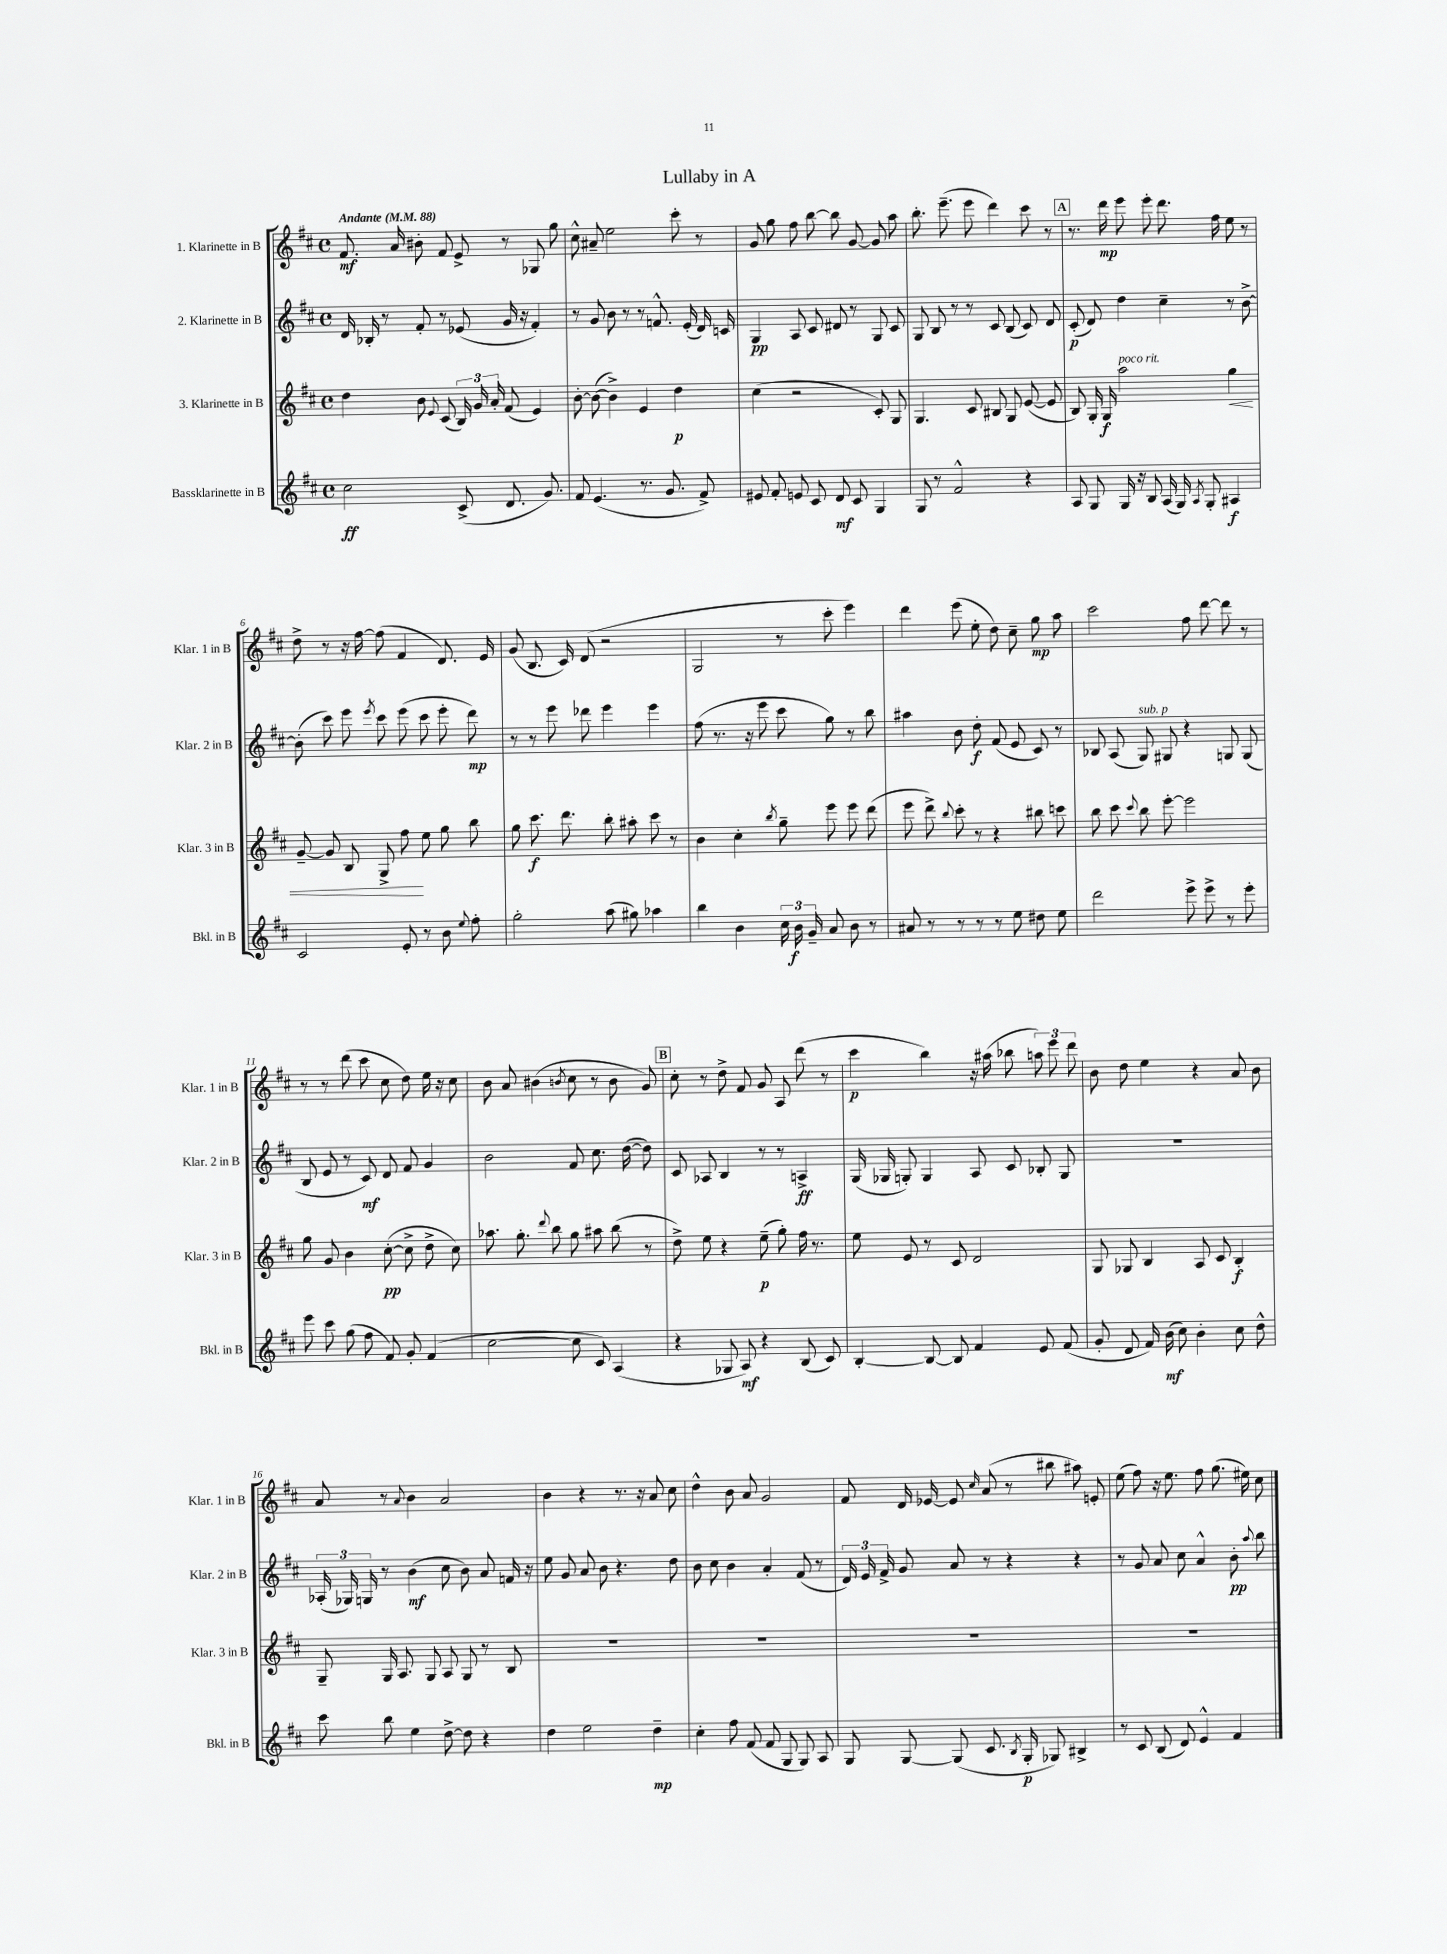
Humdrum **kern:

**kern	**dynam	**kern	**dynam	**kern	**dynam	**kern	**dynam
*part4	*part4	*part3	*part3	*part2	*part2	*part1	*part1
*staff4	*staff4	*staff3	*staff3	*staff2	*staff2	*staff1	*staff1
*I"Bassklarinette in B	*	*I"3. Klarinette in B	*	*I"2. Klarinette in B	*	*I"1. Klarinette in B	*
*I'Bkl. in B	*	*I'Klar. 3 in B	*	*I'Klar. 2 in B	*	*I'Klar. 1 in B	*
*clefG2	*	*clefG2	*	*clefG2	*	*clefG2	*
*k[f#c#]	*	*k[f#c#]	*	*k[f#c#]	*	*k[f#c#]	*
*M4/4	*	*M4/4	*	*M4/4	*	*M4/4	*
*met(c)	*	*met(c)	*	*met(c)	*	*met(c)	*
*MM88	*	*MM88	*	*MM88	*	*MM88	*
=1	=1	=1	=1	=1	=1	=1	=1
!	!	!	!	!	!	!LO:TX:a:B:t=Andante	!
2cc#\	ff	4dd\	.	16d/	.	8.f#/	mf
.	.	.	.	16B-X'/	.	.	.
.	.	.	.	8r	.	.	.
.	.	.	.	.	.	16a/	.
.	.	8b\	.	8f#'/	.	8b#X'\	.
.	.	8qqe/	.	.	.	.	.
.	.	(8c#/	.	8r	.	8f#/	.
(8c#^/	.	24B/)	.	(8e-X/	.	8e^/	.
.	.	24g/	.	.	.	.	.
.	.	24a'/	.	.	.	.	.
8.d/	.	(8f#/	.	16g/	.	8r	.
.	.	.	.	16r	.	.	.
.	.	4e/)	.	4f#'/)	.	8G-X/	.
8.g/)	.	.	.	.	.	.	.
.	.	.	.	.	.	8gg\	.
=2	=2	=2	=2	=2	=2	=2	=2
8f#/	.	[8b'\	.	8r	.	8cc#^^\	.
(4.e/	.	(8b\_	.	8g/	.	8a#X~/	.
.	.	4b^\])	.	8b\	.	2ee\	.
.	.	.	.	8r	.	.	.
8.r	.	4e/	.	8r	.	.	.
.	.	.	.	8.fn^^/	.	.	.
8.g/	.	.	.	.	.	.	.
.	.	4dd\	p	.	.	8ccc#'\	.
.	.	.	.	(16e'/	.	.	.
8f#^/)	.	.	.	16d/)	.	8r	.
.	.	.	.	16cn/	.	.	.
=3	=3	=3	=3	=3	=3	=3	=3
8e#X/	.	(4cc#\	.	4G/	pp	8g/	.
8f#'/	.	.	.	.	.	8gg\	.
8en/	.	2r	.	8A/	.	8ff#\	.
8c#/	.	.	.	8c#/	.	[8bb\	.
8d/	mf	.	.	8d#X/	.	8bb\]	.
8c#/	.	.	.	8r	.	[8g/	.
4G/	.	8c#'/)	.	8G/	.	8g/]	.
.	.	8G/	.	8c#/	.	8aa\	.
=4	=4	=4	=4	=4	=4	=4	=4
8G/	.	4.G/	.	8G/	.	8.bb'\	.
8r	.	.	.	8B/	.	.	.
.	.	.	.	.	.	(8.eee~\	.
2f#^^/	.	.	.	8r	.	.	.
.	.	8c#/	.	8r	.	8eee\	.
.	.	8B#X/	.	8c#/	.	4ddd\)	.
.	.	8G/	.	(8B/	.	.	.
4r	.	([8e/	.	8c#/)	.	8ccc#\	.
.	.	8e/]	.	8d/	.	8r	.
!!LO:REH:place=s1:t=A
=5	=5	=5	=5	=5	=5	=5	=5
8A/	.	8B/)	.	(8c#'/	p	8.r	.
8G/	.	16G'/	.	8d/)	.	.	.
.	.	16G/	f	.	.	16ddd\	mp
!	!	!LO:TX:a:i:t=poco rit.	!	!	!	!	!
16G/	.	2aa\	.	4dd\	.	8eee\	.
16r	.	.	.	.	.	.	.
8B/	.	.	.	.	.	8eee'\	.
(16A/	.	.	.	4cc#~\	.	8.ddd\	.
16G/)	.	.	.	.	.	.	.
8qA/	.	.	.	.	.	.	.
8G'/	.	.	.	.	.	.	.
.	.	.	.	.	.	16ff#\	.
!	!	!	!LO:HP:b	!	!	!	!
4A#X/	f	4gg\	<	8r	.	8ee\	.
.	.	.	.	[8b^\	.	8r	.
!!LO:LB:g=z
=6	=6	=6	=6	=6	=6	=6	=6
2c#/	.	[8g~/	.	(8b'\]	.	8dd^\	.
.	.	8g/]	.	8ccc#\)	.	8r	.
.	.	8B/	.	8eee\	.	16r	.
.	.	.	.	.	.	[16ff#\	.
.	.	.	.	8qeee/	.	.	.
.	.	8G^/	.	8ccc#\	.	(8ff#\]	.
8e'/	.	8ff#\	.	(8eee\	.	4f#/	.
8r	.	8ee\	[	8ccc#\	.	.	.
8b\	.	8gg\	.	8eee'\	.	8.d/)	.
8qqee/	.	.	.	.	.	.	.
8ff#'\	.	8bb\	.	8ddd\)	mp	.	.
.	.	.	.	.	.	16e/	.
=7	=7	=7	=7	=7	=7	=7	=7
2gg'\	.	8gg\	.	8r	.	(8g/	.
.	.	8.ccc#\	f	8r	.	8.B/	.
.	.	.	.	8eee\	.	.	.
.	.	8.ddd\	.	.	.	16c#/)	.
.	.	.	.	8ddd-X\	.	(8d/	.
(8aa\	.	8bb'\	.	4eee\	.	2r	.
8gg#X\)	.	8aa#X'\	.	.	.	.	.
4aa-X\	.	8ccc#\	.	4eee\	.	.	.
.	.	8r	.	.	.	.	.
=8	=8	=8	=8	=8	=8	=8	=8
4bb\	.	4b\	.	(8ff#\	.	2G/	.
.	.	.	.	8.r	.	.	.
4b\	.	4cc#'\	.	.	.	.	.
.	.	.	.	16r	.	.	.
.	.	.	.	8eee\	.	.	.
.	.	8qbb/	.	.	.	.	.
24cc#\	.	8gg~\	.	8ccc#\	.	8r	.
24b\	f	.	.	.	.	.	.
24g~/	.	.	.	.	.	.	.
8a/	.	8eee\	.	8gg\)	.	8ccc#'\	.
8b\	.	8eee\	.	8r	.	4eee\)	.
8r	.	(8ddd\	.	8bb\	.	.	.
=9	=9	=9	=9	=9	=9	=9	=9
8a#X/	.	8eee\	.	4aa#X\	.	4ddd\	.
8r	.	8ddd^\)	.	.	.	.	.
.	.	8qqbb/	.	.	.	.	.
8r	.	8ccc#'\	.	8b\	.	(8eee\	.
8r	.	8r	.	8dd'\	f	8ee'\	.
8r	.	4r	.	(8f#/	.	8dd\)	.
8ee\	.	.	.	8e/	.	8cc#~\	.
8dd#X\	.	8bb#X\	.	8c#/)	.	8gg\	mp
8ee\	.	8cccn\	.	8r	.	8aa\	.
=10	=10	=10	=10	=10	=10	=10	=10
2ddd\	.	8bb\	.	8B-X/	.	2ccc#\	.
.	.	8ccc#\	.	(8A/	.	.	.
.	.	8qqccc#/	.	.	.	.	.
!	!	!	!	!LO:TX:a:i:t=sub. p	!	!	!
.	.	8bb\	.	8G/)	.	.	.
.	.	[8eee'\	.	8G#X/	.	.	.
8eee^\	.	2eee\]	.	4r	.	8ff#\	.
8eee^\	.	.	.	.	.	[8ddd\	.
8r	.	.	.	8Gn/	.	8ddd\]	.
8eee'\	.	.	.	(8G/	.	8r	.
!!LO:LB:g=z
=11	=11	=11	=11	=11	=11	=11	=11
8eee\	.	8gg\	.	8B/	.	8r	.
8ccc#\	.	8g/	.	8e/	.	8r	.
(8gg\	.	4b\	.	8r	.	(8ddd\	.
8ff#\	.	.	.	8c#/)	mf	8ccc#\	.
8f#/)	.	([8cc#'\	pp	8d/	.	8cc#\	.
8g'/	.	8cc#^\]	.	8f#/	.	8dd\)	.
(4f#/	.	8dd^\	.	4g/	.	16ee\	.
.	.	.	.	.	.	16r	.
.	.	8cc#\)	.	.	.	8cc#\	.
=12	=12	=12	=12	=12	=12	=12	=12
[2cc#\	.	8.aa-X\	.	2b\	.	8b\	.
.	.	.	.	.	.	8a/	.
.	.	8.gg'\	.	.	.	.	.
.	.	.	.	.	.	(4b#X\	.
.	.	8qqddd/	.	.	.	.	.
.	.	8bb\	.	.	.	.	.
.	.	.	.	.	.	8qbn/	.
8cc#\]	.	8gg\	.	8f#/	.	8cc#\	.
8c#/)	.	8aa#X\	.	8.cc#\	.	8r	.
(4A/	.	(8bb\	.	.	.	8b\	.
.	.	.	.	([16dd\	.	.	.
.	.	8r	.	8dd\])	.	8g/)	.
!!LO:REH:place=s1:t=B
=13	=13	=13	=13	=13	=13	=13	=13
4r	.	8dd^\)	.	8c#/	.	8cc#'\	.
.	.	8ee\	.	8A-X/	.	8r	.
8G-X/	.	4r	.	4B/	.	8dd^\	.
8A/)	mf	.	.	.	.	8f#/	.
4r	.	(8ee~\	p	8r	.	8g/	.
.	.	8gg'\)	.	8r	.	8A/	.
(8B/	.	16ff#\	.	4An^/	ff	(8ddd\	.
.	.	8.r	.	.	.	.	.
8c#/)	.	.	.	.	.	8r	.
=14	=14	=14	=14	=14	=14	=14	=14
[4B'/	.	8ee\	.	(16G/	.	4ccc#\	p
.	.	.	.	16G-X/	.	.	.
.	.	8e/	.	8Gn'/)	.	.	.
8B/_	.	8r	.	4G/	.	4bb\)	.
8B/]	.	8c#/	.	.	.	.	.
4f#/	.	2d/	.	8A/	.	16r	.
.	.	.	.	.	.	(16aa#X\	.
.	.	.	.	8c#/	.	8bb-X\	.
8e/	.	.	.	8B-X'/	.	12aan\)	.
.	.	.	.	.	.	12eee\	.
(8f#/	.	.	.	8G/	.	.	.
.	.	.	.	.	.	12ddd\	.
=15	=15	=15	=15	=15	=15	=15	=15
8g'/	.	8G/	.	1r	.	8b\	.
8d/	.	8G-X/	.	.	.	8dd\	.
16f#/)	.	4B/	.	.	.	4ee\	.
(16b\	mf	.	.	.	.	.	.
8cc#\)	.	.	.	.	.	.	.
4b'\	.	8A/	.	.	.	4r	.
.	.	8c#/	.	.	.	.	.
8cc#\	.	4B'/	f	.	.	8a/	.
8dd^^\	.	.	.	.	.	8b\	.
!!LO:LB:g=z
=16	=16	=16	=16	=16	=16	=16	=16
8ccc#\	.	8G~/	.	(24A-X'/	.	8a/	.
.	.	.	.	24G-X/)	.	.	.
.	.	.	.	24Gn/	.	.	.
8bb\	.	16G/	.	8r	.	8r	.
.	.	8.A/	.	.	.	.	.
.	.	.	.	.	.	8qqa/	.
4ee\	.	.	.	(4b\	mf	4b\	.
.	.	8G/	.	.	.	.	.
[8dd^\	.	8A/	.	8cc#\	.	2a/	.
8dd\]	.	8G/	.	8b\)	.	.	.
4r	.	8r	.	8a/	.	.	.
.	.	8B/	.	16fn/	.	.	.
.	.	.	.	16r	.	.	.
=17	=17	=17	=17	=17	=17	=17	=17
4dd\	.	1r	.	8ee\	.	4b\	.
.	.	.	.	8g/	.	.	.
2ee\	.	.	.	8a/	.	4r	.
.	.	.	.	8b\	.	.	.
.	.	.	.	4.r	.	8.r	.
.	.	.	.	.	.	16r	.
4dd~\	mp	.	.	.	.	8a/	.
.	.	.	.	8dd\	.	8cc#\	.
=18	=18	=18	=18	=18	=18	=18	=18
4cc#'\	.	1r	.	8b\	.	4dd^^\	.
.	.	.	.	8cc#\	.	.	.
8ff#\	.	.	.	4b\	.	8b\	.
(8f#/	.	.	.	.	.	8a/	.
8f#/	.	.	.	4a'/	.	2g/	.
8G/	.	.	.	.	.	.	.
8G/)	.	.	.	(8f#/	.	.	.
8A/	.	.	.	8r	.	.	.
=19	=19	=19	=19	=19	=19	=19	=19
8G/	.	1r	.	24d/)	.	8f#/	.
.	.	.	.	24e/	.	.	.
.	.	.	.	24f#^/	.	.	.
[8G/	.	.	.	8g/	.	16d/	.
.	.	.	.	.	.	[16e-X/	.
(8G/]	.	.	.	8a/	.	8e-/]	.
.	.	.	.	.	.	16qqcc#/	.
8.c#/	.	.	.	8r	.	(8a/	.
.	.	.	.	4r	.	8r	.
8qB/	.	.	.	.	.	.	.
16G'/	p	.	.	.	.	.	.
8G-X/)	.	.	.	.	.	8bb#X\	.
4B#X^/	.	.	.	4r	.	8aa#X\)	.
.	.	.	.	.	.	8en'/	.
=20	=20	=20	=20	=20	=20	=20	=20
8r	.	1r	.	8r	.	(8ee\	.
8c#/	.	.	.	8g/	.	8ff#\)	.
(8B/	.	.	.	8a/	.	16r	.
.	.	.	.	.	.	8.ee\	.
8d/)	.	.	.	8cc#\	.	.	.
4e^^/	.	.	.	4a^^/	.	8ff#\	.
.	.	.	.	.	.	(8.gg\	.
4f#/	.	.	.	8b'\	pp	.	.
.	.	.	.	.	.	16ee#X\)	.
.	.	.	.	8qqaa/	.	.	.
.	.	.	.	8bb\	.	8cc#\	.
==	==	==	==	==	==	==	==
*-	*-	*-	*-	*-	*-	*-	*-
